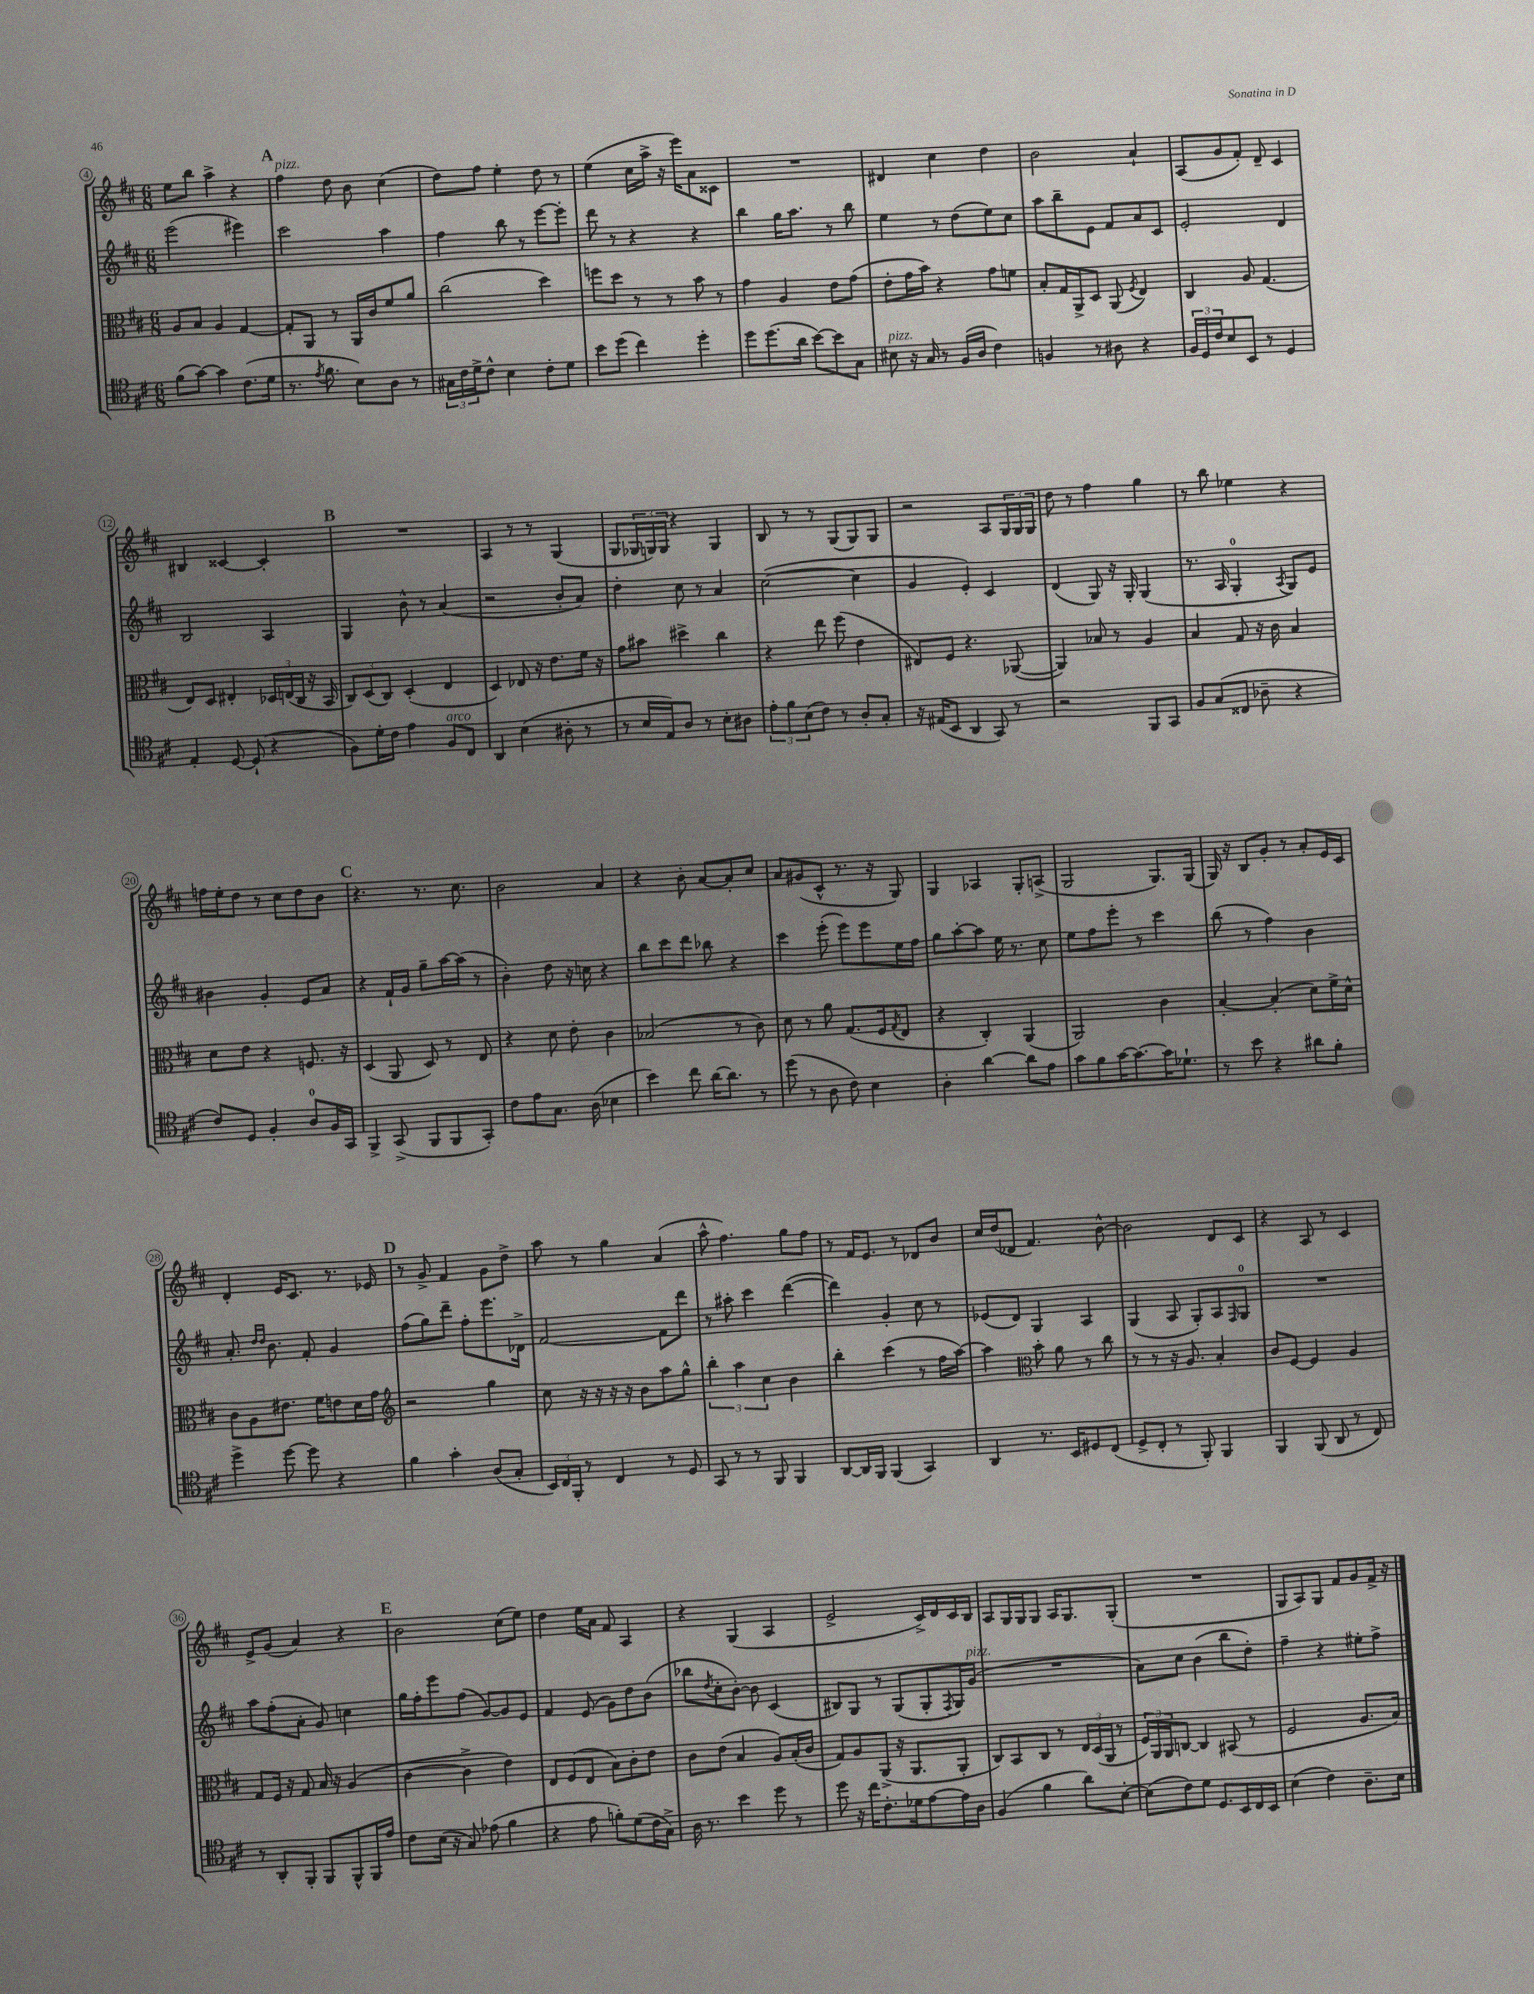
<<
\new StaffGroup <<
\new Staff = "s0" {
    \clef treble \key d \major \numericTimeSignature \time 6/8
    e''8 b''8 a''4-> r4 |
    \mark \markup { \bold "A" } fis''4^\markup { \italic "pizz." } d''8 b'8 cis''4( |
    d''8) fis''8 e''4-. d''8 r8 |
    e''4( cis''16 a''16-> r16 e'''16) a'8 cisis'8 |
    R2. |
    dis'4 cis''4 d''4 |
    b'2 a'4-! |
    a8( g'8 fis'8-.) d'8-- cis'4 |
    bis4 cisis'4~ cisis'4-. |
    \mark \markup { \bold "B" } R2. |
    a4 r8 r8 g4( |
    g8 \tuplet 3/2 { ges16 g16) g16 } r4 g4 |
    b8 r8 r8 g8( g8) g8 |
    r2 a8 \tuplet 3/2 { g16 g16 g16 } |
    d''8 r8 fis''4 g''4 |
    r8 b''8 ees''4 r4 |
    f''16 e''16-. d''8 r8 cis''8 d''8 b'8 |
    \mark \markup { \bold "C" } r4. r8. cis''8. |
    b'2 a'4 |
    r4 b'8-. a'8~ a'8-. cis''8 |
    a'8 gis'8( cis'8-^ r8. r16 g8) |
    g4 aes4 g8-. a8->( |
    g2 g8.) g16( |
    g16) r16 b8 g'8-. r8 a'8-. e'16 cis'16 |
    d'4-. e'16 cis'8. r8. ees'16 |
    \mark \markup { \bold "D" } r8 g'8-> fis'4 g'8 d''8-> |
    a''8 r8 g''4 a'4( |
    a''8-^ fis''4.) g''8 fis''8 |
    r8 fis'16 e'8. r8 des'8 b'8 |
    cis''16 d''16( des'8 fis'4.) b'8~-^ |
    b'2 d'8 cis'8 |
    r4 a8 r8 cis'4 |
    e'8-> g'8( a'4) r4 |
    \mark \markup { \bold "E" } b'2 cis''8( e''8) |
    d''4 e''16 a'16 fis'8 a4 |
    r4 g4( a4 |
    e'2-> cis'16->) d'16 cis'16 b16 |
    a8 g16 g16 g8 a16 g8. g8-.( |
    R2. |
    g8 a8) g8 fis'8 g'8 fis'16-> r16 \bar "|." |
}
\new Staff = "s1" {
    \clef treble \key d \major \numericTimeSignature \time 6/8
    e'''2( eis'''4) |
    \mark \markup { \bold "A" } cis'''2 a''4 |
    fis''4 b''8 r8 e'''8~ e'''8-. |
    d'''8 r8 r4 r4 |
    b''4 g''16 a''8. r8 b''8 |
    e''4 r8 d''8( e''8) cis''8 |
    a''8 b''8-- e'8 fis'8 a'8 cis'8 |
    e'2-. d'4 |
    b2 a4 |
    \mark \markup { \bold "B" } g4 b'8-^ r8 a'4( |
    r2 b'8-. a'8) |
    d''4-. cis''8 r8 a'4 |
    cis''2~( cis''4 |
    g'4 e'4-.) cis'4 |
    d'4( g8) r16 g16-. g4( |
    r8. a16 g4-0-. \acciaccatura { a8 } g8) e'8 |
    bis'4 g'4-. e'8 a'8 |
    \mark \markup { \bold "C" } r4 fis'16-! g'16 g''8-- a''16~ a''16( r8 |
    b'4-.) d''8 r16 c''16 r4 |
    b''8 cis'''8 d'''8 bes''8 r4 |
    cis'''4 e'''8-.( e'''8) e'''8 e''16 fis''16 |
    g''8 a''8~-. a''8 e''16 r8. cis''8 |
    e''8 fis''8 e'''8-. r8 cis'''4 |
    b''8( r8 fis''4) b'4 |
    a'8.-. \grace { d''16 d''16 } b'8. fis'8-. g'4 |
    \mark \markup { \bold "D" } fis''8( g''8) d'''8-- fis''8-. e'''8. des'16-> |
    fis'2~ fis'8 d'''8 |
    r8 ais''8-. cis'''4 d'''4~( |
    d'''4) g'4-. cis''8 r8 |
    ees'8( d'8) g4 a4 |
    g4( a8 g8-.) a8 \grace { fis16 } g8-0 |
    R2. |
    a''8 fis''8-.( a'8-. g'8) c''4 |
    \mark \markup { \bold "E" } g''16 fis''16-. e'''8 fis''8( g'8~) g'8 e'8 |
    fis'4 e'8( g'8) d''8 b'8( |
    bes''8 \acciaccatura { d''8 } cis''8-. b'8~-.) b'8 cis'4( |
    bis8) g8 r8 g8( g8-. \acciaccatura { fis8 } g16) g'16^\markup { \italic "pizz." }( |
    R2. |
    a'8) cis''8 b'4( b''8 d''8-.) |
    fis''4-- r4 eis''8-. fis''8-> \bar "|." |
}
\new Staff = "s2" {
    \clef alto \key d \major \numericTimeSignature \time 6/8
    a8 b8 a4 g4~ |
    \mark \markup { \bold "A" } g8-. a,8 r8 a,16 cis'16 fis'8 a'8 |
    cis''2( d''4) |
    f''8 d''8 r8 r8 b'8 r8 |
    g'4 a4 e'8 g'8( |
    e'8-. g'16 b'16) r4 g'8 f'8 |
    b8-. g16 a,16-> d8 a,8( \acciaccatura { fis8 } e4) |
    cis4 a8 g4.( |
    e8) d8 eis4-. \tuplet 3/2 { des16 e16( cis16 } r16 b,16 |
    \mark \markup { \bold "B" } \tuplet 3/2 { cis8) d8( cis8) } d4-.( e4 |
    d4) ees8 r16 e'8. fis'16 r16 |
    g'8 bis'8 dis''4-> cis''4 |
    r4 e''8 fis''8( e'4 |
    eis8) fis8 r4. aes,8~( |
    aes,4) bes8 r8 a4 |
    b4 g8 r16 cis'16 b4 |
    d'8 e'8 r4 f8. r16 |
    \mark \markup { \bold "C" } d4( a,8 d8) r8 e8 |
    r4 d'8 e'8-. cis'4 |
    bes2( r8 cis'8) |
    d'8 r8 a'8 g8.( fis16 \acciaccatura { g8 } e8 |
    r4 cis4-.) a,4( |
    a,2) cis'4 |
    b4~-. b4-.( d'8) fis'16-> d'16-^ |
    cis'8 a8 eis'8. fis'16 e'8 d'16 g'16 |
    \mark \markup { \bold "D" } \clef treble r2 g''4 |
    cis''8 r16 r16 r16 r16 b'8 a''8 g''8-^ |
    \tuplet 3/2 { b''4-. a''4 cis''4 } b'4 |
    b''4-. cis'''4( r8 fis''16 a''16~) |
    a''4 \clef alto b'8-. a'8 r8 cis''8 |
    r8 r8 r16 a8. b4-. |
    cis'8 fis8~ fis4 a4 |
    g8 fis16 r16 g8 b16 r16 a4( |
    \mark \markup { \bold "E" } cis'4~ cis'4-> e'4) |
    e8 fis8( e8 b8) cis'8-. e'8 |
    cis'8 e'8( b4 a8) b16-.( cis'16 |
    g8) a8 a,8->( r16 a,8. a,8-. |
    cis8) b,8 cis8 r8 \tuplet 3/2 { e16 d16( a,16 } r8 |
    \tuplet 3/2 { fis16) a,16 a,16 } c8~ c4 bis,8( r8 |
    fis2 a8. b16) \bar "|." |
}
\new Staff = "s3" {
    \clef tenor \key d \major \numericTimeSignature \time 6/8
    fis'8( g'8~) g'4 cis'8.( d'16 |
    \mark \markup { \bold "A" } r8. \acciaccatura { e'8 } fis'8. b8) a8 r8 |
    \tuplet 3/2 { gis16 cis'16 d'16-> } cis'8-^ b4 cis'8-. d'8 |
    b'8 d''8( cis''4) d''4-. |
    d''8 d''8.( a'16 b'8~) b'8 g8 |
    bis8^\markup { \italic "pizz." } r16 g16 r8 fis16( a16 cis'4) |
    f4 r8 ais8 r4 |
    \tuplet 3/2 { fis16 d16 cis'16 } b8 b,8 r8 d4 |
    e4-. d8~ d8-!( r4 |
    \mark \markup { \bold "B" } fis8) d'16-. cis'16 e'4 fis8^\markup { \italic "arco" } cis8 |
    a,4 b4( ais8-. r8 |
    r8 b16 e16) a8 r8 b8-. ais8 |
    \tuplet 3/2 { e'8-. fis'8 b8( } cis'8) r8 a8-. g8-. |
    r16 eis16( b,8 a,4 g,8) r8 |
    r2 fis,8 g,8 |
    fis8 g8( cisis8 aes8-- r4 |
    cis'8) d8 fis4-. a8-0 fis16 g,16 |
    \mark \markup { \bold "C" } fis,4-> g,8->( fis,8 fis,8 g,8-.) |
    cis'8 e'8 g8. a16( bes4 |
    b'4) cis''8 a'16~ a'8. r8 |
    d''8( r8 a8 cis'8) b4 |
    a4-. a'4~ a'8 e'8 |
    g'8 fis'8 g'16~ g'8.~ g'16 des'8.-! |
    r8 b'8 r4 ais'8 fis'8-. |
    d''4-> d''8~ d''8 r4 |
    \mark \markup { \bold "D" } fis'4 g'4-. a8( g8-. |
    \tuplet 3/2 { b,16) cis16 fis,16-. } r8 cis4 r8 d8 |
    g,8 r8 r8 fis,8 fis,4 |
    a,8~ a,16 fis,16 fis,4( g,4) |
    a,4 r8. b,16 dis8 cis8( |
    d8-> cis8-. r8 fis,8-.) fis,4 |
    fis,4 fis,8( a,8 r8 cis8) |
    r8 a,8-. fis,8-. fis,8 fis,8-^ fis,16 e'16 |
    \mark \markup { \bold "E" } cis'8 b16( r16 g8) ees'8( fis'4 |
    r4 e'8 f'8-.) d'8( cis'16 g16->) |
    a16 r8. b'4 d''8 r8 |
    d''8 r16 cis''16 cis'8.-. des'16 e'8~ e'16 a16 |
    fis4( fis'4 a'8) b8~-. |
    b8( cis'8) d'8 d8. b,16 cis16 b,16 |
    b4( cis'4) a8.-- b16 \bar "|." |
}
>>
>>
\layout { \context { \Score currentBarNumber = #4 \override BarNumber.stencil = #(make-stencil-circler 0.1 0.3 ly:text-interface::print) } }
